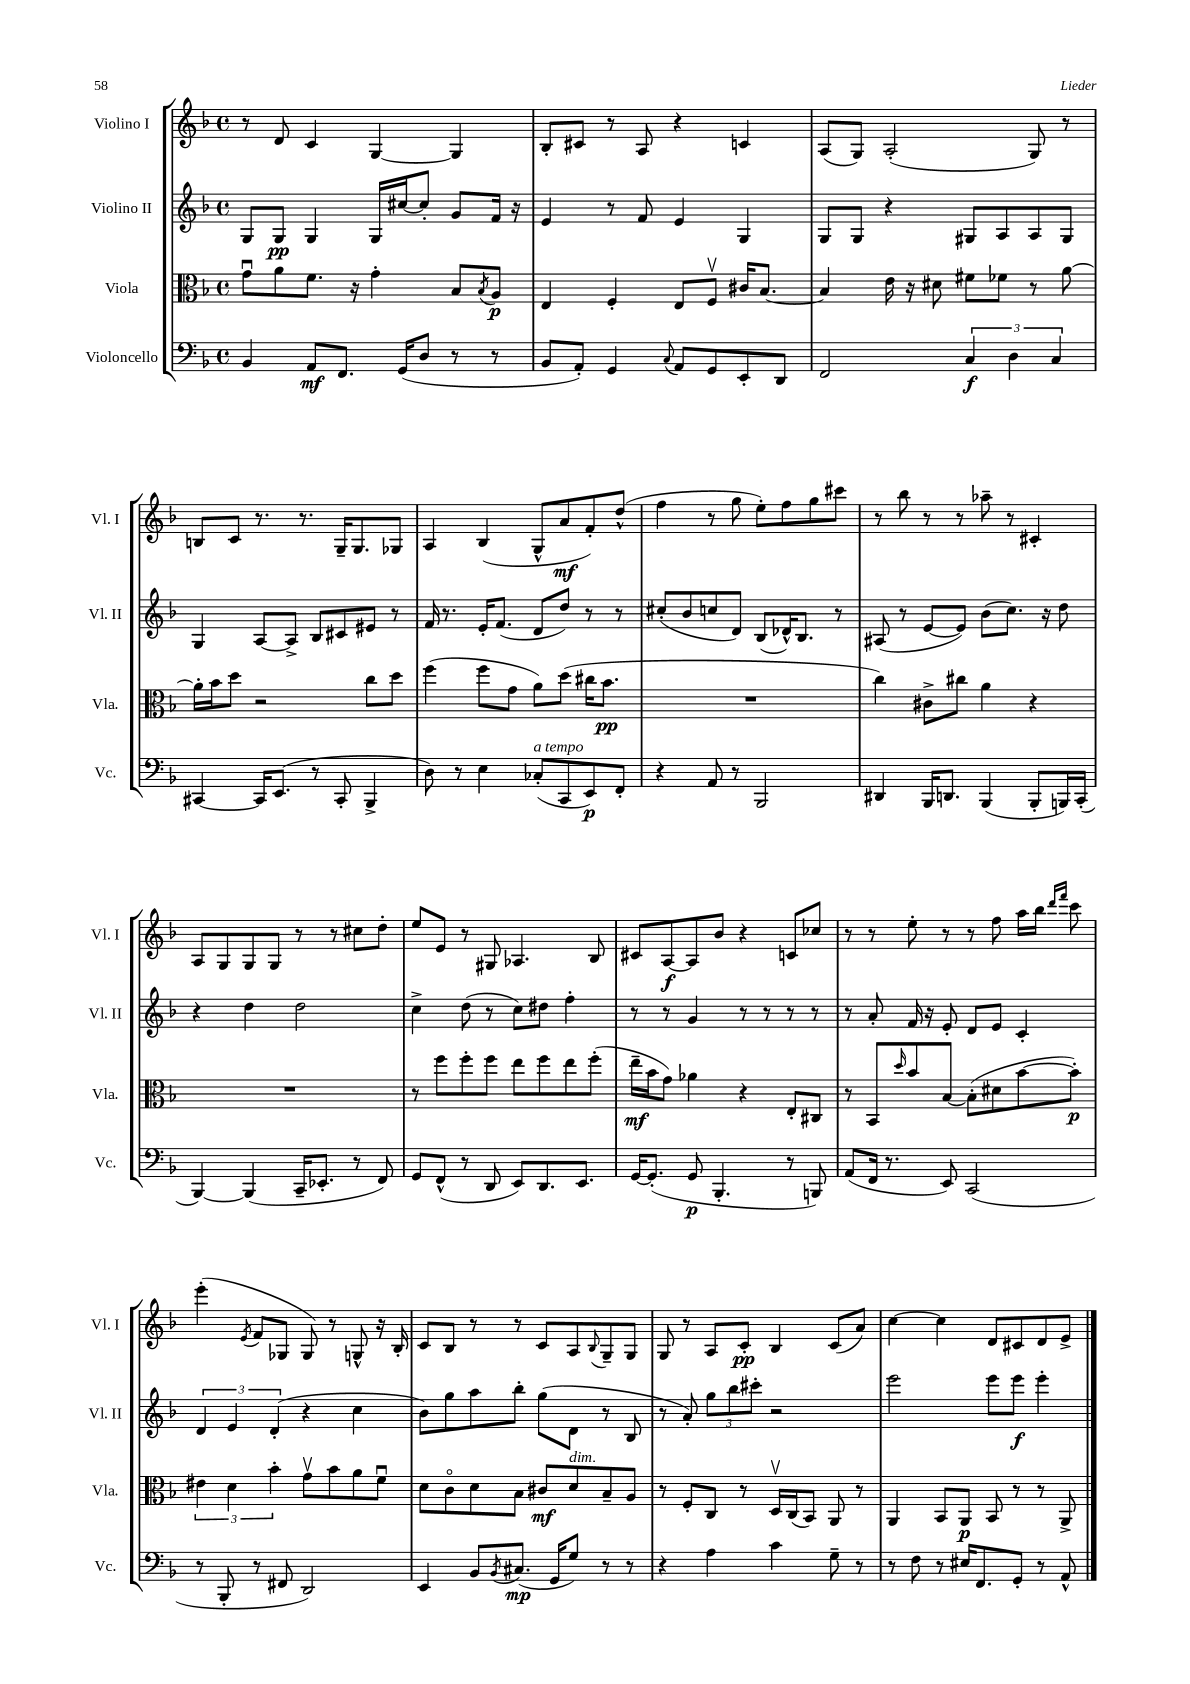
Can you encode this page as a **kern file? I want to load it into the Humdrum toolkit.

**kern	**dynam	**kern	**dynam	**kern	**dynam	**kern	**dynam
*part4	*part4	*part3	*part3	*part2	*part2	*part1	*part1
*staff4	*staff4	*staff3	*staff3	*staff2	*staff2	*staff1	*staff1
*I"Violoncello	*	*I"Viola	*	*I"Violino II	*	*I"Violino I	*
*I'Vc.	*	*I'Vla.	*	*I'Vl. II	*	*I'Vl. I	*
*clefF4	*	*clefC3	*	*clefG2	*	*clefG2	*
*k[b-]	*	*k[b-]	*	*k[b-]	*	*k[b-]	*
*M4/4	*	*M4/4	*	*M4/4	*	*M4/4	*
*met(c)	*	*met(c)	*	*met(c)	*	*met(c)	*
=21	=21	=21	=21	=21	=21	=21	=21
4BB-/	.	8gu\L	.	8G/L	.	8r	.
.	.	8a\	.	8G/J	pp	8d/	.
8AA/L	mf	8.f\J	.	4G/	.	4c/	.
8.FF/J	.	.	.	.	.	.	.
.	.	16r	.	.	.	.	.
.	.	4g'\	.	16G/LL	.	[4G/	.
(16GG/KL	.	.	.	[16cc#X/J	.	.	.
8D/J	.	.	.	8cc#'/J]	.	.	.
8r	.	8B-/L	.	8g/L	.	4G/]	.
.	.	8qB-/	.	.	.	.	.
8r	.	8A/J	p	16f/Jk	.	.	.
.	.	.	.	16r	.	.	.
=22	=22	=22	=22	=22	=22	=22	=22
8BB-/L	.	4E/	.	4e/	.	8B-'/L	.
8AA'/J)	.	.	.	.	.	8c#X/J	.
4GG/	.	4F'/	.	8r	.	8r	.
.	.	.	.	8f/	.	8A/	.
8qqC/	.	.	.	.	.	.	.
8AA/L	.	8E/L	.	4e/	.	4r	.
8GG/	.	8Fv/J	.	.	.	.	.
8EE'/	.	16c#X/KL	.	4G/	.	4cn/	.
.	.	[8.B-/J	.	.	.	.	.
8DD/J	.	.	.	.	.	.	.
=23	=23	=23	=23	=23	=23	=23	=23
2FF/	.	4B-/]	.	8G/L	.	(8A/L	.
.	.	.	.	8G/J	.	8G/J)	.
.	.	16e\	.	4r	.	(2A'/	.
.	.	16r	.	.	.	.	.
.	.	8d#X\	.	.	.	.	.
6C/	f	8f#X\L	.	8G#X/L	.	.	.
.	.	8f-X\J	.	8A/	.	.	.
6D\	.	.	.	.	.	.	.
.	.	8r	.	8A/	.	8G/)	.
6C/	.	.	.	.	.	.	.
.	.	[8a\	.	8G#/J	.	8r	.
!!LO:LB:g=z
=24	=24	=24	=24	=24	=24	=24	=24
[4CC#X/	.	16a'\LL]	.	4G/	.	8Bn/L	.
.	.	16b-\J	.	.	.	.	.
.	.	8dd\J	.	.	.	8c/J	.
16CC#/KL]	.	2r	.	[8A/L	.	8.r	.
(8.EE/J	.	.	.	.	.	.	.
.	.	.	.	8A^/J]	.	.	.
.	.	.	.	.	.	8.r	.
8r	.	.	.	8B-/L	.	.	.
8CC#'/	.	.	.	8c#X/	.	16G~/KL	.
.	.	.	.	.	.	8.G/	.
4BBB-^/	.	8cc\L	.	8e#X/J	.	.	.
.	.	8dd\J	.	8r	.	8G-X/J	.
=25	=25	=25	=25	=25	=25	=25	=25
8D\)	.	(4ff\	.	16f/	.	4A/	.
.	.	.	.	8.r	.	.	.
8r	.	.	.	.	.	.	.
4E\	.	8ff\L	.	16e'/KL	.	(4B-/	.
.	.	.	.	(8.f/J	.	.	.
.	.	8g\J	.	.	.	.	.
!LO:TX:a:i:t=a tempo	!	!	!	!	!	!	!
(8C-X'/L	.	8a\L)	.	8d/L	.	8G^^/L	.
8CC/	.	(8dd\J	.	8dd/J)	.	8a/	mf
8EE/)	p	16cc#X\KL	.	8r	.	8f'/)	.
.	.	8.b-\J	pp	.	.	.	.
8FF'/J	.	.	.	8r	.	(8dd^^/J	.
=26	=26	=26	=26	=26	=26	=26	=26
4r	.	1r	.	(8cc#X'/L	.	4ff\	.
.	.	.	.	8b-/	.	.	.
8AA/	.	.	.	8ccn/	.	8r	.
8r	.	.	.	8d/J)	.	8gg\	.
2BBB-/	.	.	.	(8B-/L	.	8ee'\L)	.
.	.	.	.	16d-X^^/K)	.	8ff\	.
.	.	.	.	8.B-/J	.	.	.
.	.	.	.	.	.	8gg\	.
.	.	.	.	8r	.	8ccc#X\J	.
=27	=27	=27	=27	=27	=27	=27	=27
4DD#X/	.	4cc\)	.	(8A#X/	.	8r	.
.	.	.	.	8r	.	8bb-\	.
16BBB-/KL	.	8c#X^\L	.	[8e/L	.	8r	.
8.DDn/J	.	.	.	.	.	.	.
.	.	8cc#X\J	.	8e/J])	.	8r	.
(4BBB-/	.	4a\	.	(8b-\L	.	8aa-X~\	.
.	.	.	.	8.cc\J)	.	8r	.
8BBB-'/L	.	4r	.	.	.	4c#X'/	.
.	.	.	.	16r	.	.	.
16BBBn/L)	.	.	.	8dd\	.	.	.
(16CC'/JJ	.	.	.	.	.	.	.
!!LO:LB:g=z
=28	=28	=28	=28	=28	=28	=28	=28
[4BBB-/)	.	1r	.	4r	.	8A/L	.
.	.	.	.	.	.	8G/	.
(4BBB-/]	.	.	.	4dd\	.	8G/	.
.	.	.	.	.	.	8G/J	.
16CC~/KL	.	.	.	2dd\	.	8r	.
8.EE-X'/J	.	.	.	.	.	.	.
.	.	.	.	.	.	8r	.
8r	.	.	.	.	.	8cc#X\L	.
8FF/)	.	.	.	.	.	8dd'\J	.
=29	=29	=29	=29	=29	=29	=29	=29
8GG/L	.	8r	.	4cc^\	.	8ee/L	.
(8FF^^/J	.	8ff\L	.	.	.	8e/J	.
8r	.	8ff'\	.	(8dd\	.	8r	.
8DD/	.	8ff\J	.	8r	.	8G#X/	.
8EE/L)	.	8ee\L	.	8cc\L)	.	4.A-X/	.
8.DD/	.	8ff\	.	8dd#X\J	.	.	.
.	.	8ee\	.	4ff'\	.	.	.
8.EE/J	.	.	.	.	.	.	.
.	.	(8ff'\J	.	.	.	8B-/	.
=30	=30	=30	=30	=30	=30	=30	=30
[16GG/KL	.	16ee~\LL	mf	8r	.	8c#X/L	.
(8.GG'/J]	.	16b-\J	.	.	.	.	.
.	.	8g\J)	.	8r	.	[8A/	f
8GG/	p	4a-X\	.	4g/	.	8A/]	.
4.BBB-'/	.	.	.	.	.	8b-/J	.
.	.	4r	.	8r	.	4r	.
.	.	.	.	8r	.	.	.
8r	.	8E'/L	.	8r	.	8cn/L	.
8BBBn/)	.	8C#X/J	.	8r	.	8cc-X/J	.
=31	=31	=31	=31	=31	=31	=31	=31
(8AA/L	.	8r	.	8r	.	8r	.
16FF/Jk	.	8BB-/L	.	8a'/	.	8r	.
8.r	.	.	.	.	.	.	.
.	.	16qqdd/	.	.	.	.	.
.	.	8b-/	.	16f/	.	8ee'\	.
.	.	.	.	16r	.	.	.
8EE/)	.	[8B-/J	.	8e'/	.	8r	.
(2CC/	.	(8B-'\L]	.	8d/L	.	8r	.
.	.	8d#X\	.	8e/J	.	8ff\	.
.	.	[8b-\	.	4c'/	.	16aa\LL	.
.	.	.	.	.	.	16bb-\JJ	.
.	.	.	.	.	.	16qqddd/LL	.
.	.	.	.	.	.	16qqfff/JJ	.
.	.	8b-'\J])	p	.	.	8ccc\	.
!!LO:LB:g=z
=32	=32	=32	=32	=32	=32	=32	=32
8r	.	6e#X\	.	6d/	.	(4eee'\	.
8BBB-'/	.	.	.	.	.	.	.
.	.	6d\	.	6e/	.	.	.
.	.	.	.	.	.	8qe/	.
8r	.	.	.	.	.	8f/L	.
.	.	6b-'\	.	(6d'/	.	.	.
8FF#X/	.	.	.	.	.	8G-X/J	.
2DD/)	.	8gv\L	.	4r	.	8G-/)	.
.	.	8b-\	.	.	.	8r	.
.	.	8a\	.	4cc\	.	8Gn^^/	.
.	.	8fu\J	.	.	.	16r	.
.	.	.	.	.	.	16B-'/	.
=33	=33	=33	=33	=33	=33	=33	=33
4EE/	.	8d\L	.	8b-\L)	.	8c/L	.
.	.	8c\	.	8gg\	.	8B-/J	.
8BB-/L	.	8d\	.	8aa\	.	8r	.
8qBB-/	.	.	.	.	.	.	.
(8.C#X/J	mp	8B-\J	.	8bb-'\J	.	8r	.
.	.	8c#X/L	mf	(8gg\L	.	8c/L	.
16GG/KL	.	.	.	.	.	.	.
!	!	!LO:TX:a:i:t=dim.	!	!	!	!	!
8G/J)	.	8d/	.	8d\J	.	8A/	.
.	.	.	.	.	.	8qqB-/	.
8r	.	8B-~/	.	8r	.	8G~/	.
8r	.	8A/J	.	8B-/	.	8G/J	.
=34	=34	=34	=34	=34	=34	=34	=34
4r	.	8r	.	8r	.	8G/	.
.	.	8F'/L	.	8a'/)	.	8r	.
4A\	.	8C/J	.	12gg\L	.	8A/L	.
.	.	.	.	12bb-\	.	.	.
.	.	8r	.	.	.	8c'/J	pp
.	.	.	.	12ccc#X'\J	.	.	.
4c\	.	16Dv/LL	.	2r	.	4B-/	.
.	.	(16C/J	.	.	.	.	.
.	.	8BB-/J)	.	.	.	.	.
8G~\	.	8AA/	.	.	.	(8c/L	.
8r	.	8r	.	.	.	8a/J)	.
=35	=35	=35	=35	=35	=35	=35	=35
8r	.	4AA/	.	2eee\	.	[4cc\	.
8F\	.	.	.	.	.	.	.
8r	.	8BB-/L	.	.	.	4cc\]	.
16E#X/KL	.	8AA/J	p	.	.	.	.
8.FF/	.	.	.	.	.	.	.
.	.	8BB-/	.	8eee\L	.	8d/L	.
8GG'/J	.	8r	.	8eee\J	f	8c#X/	.
8r	.	8r	.	4eee'\	.	8d/	.
8AA^^/	.	8AA^/	.	.	.	8e^/J	.
==	==	==	==	==	==	==	==
*-	*-	*-	*-	*-	*-	*-	*-
